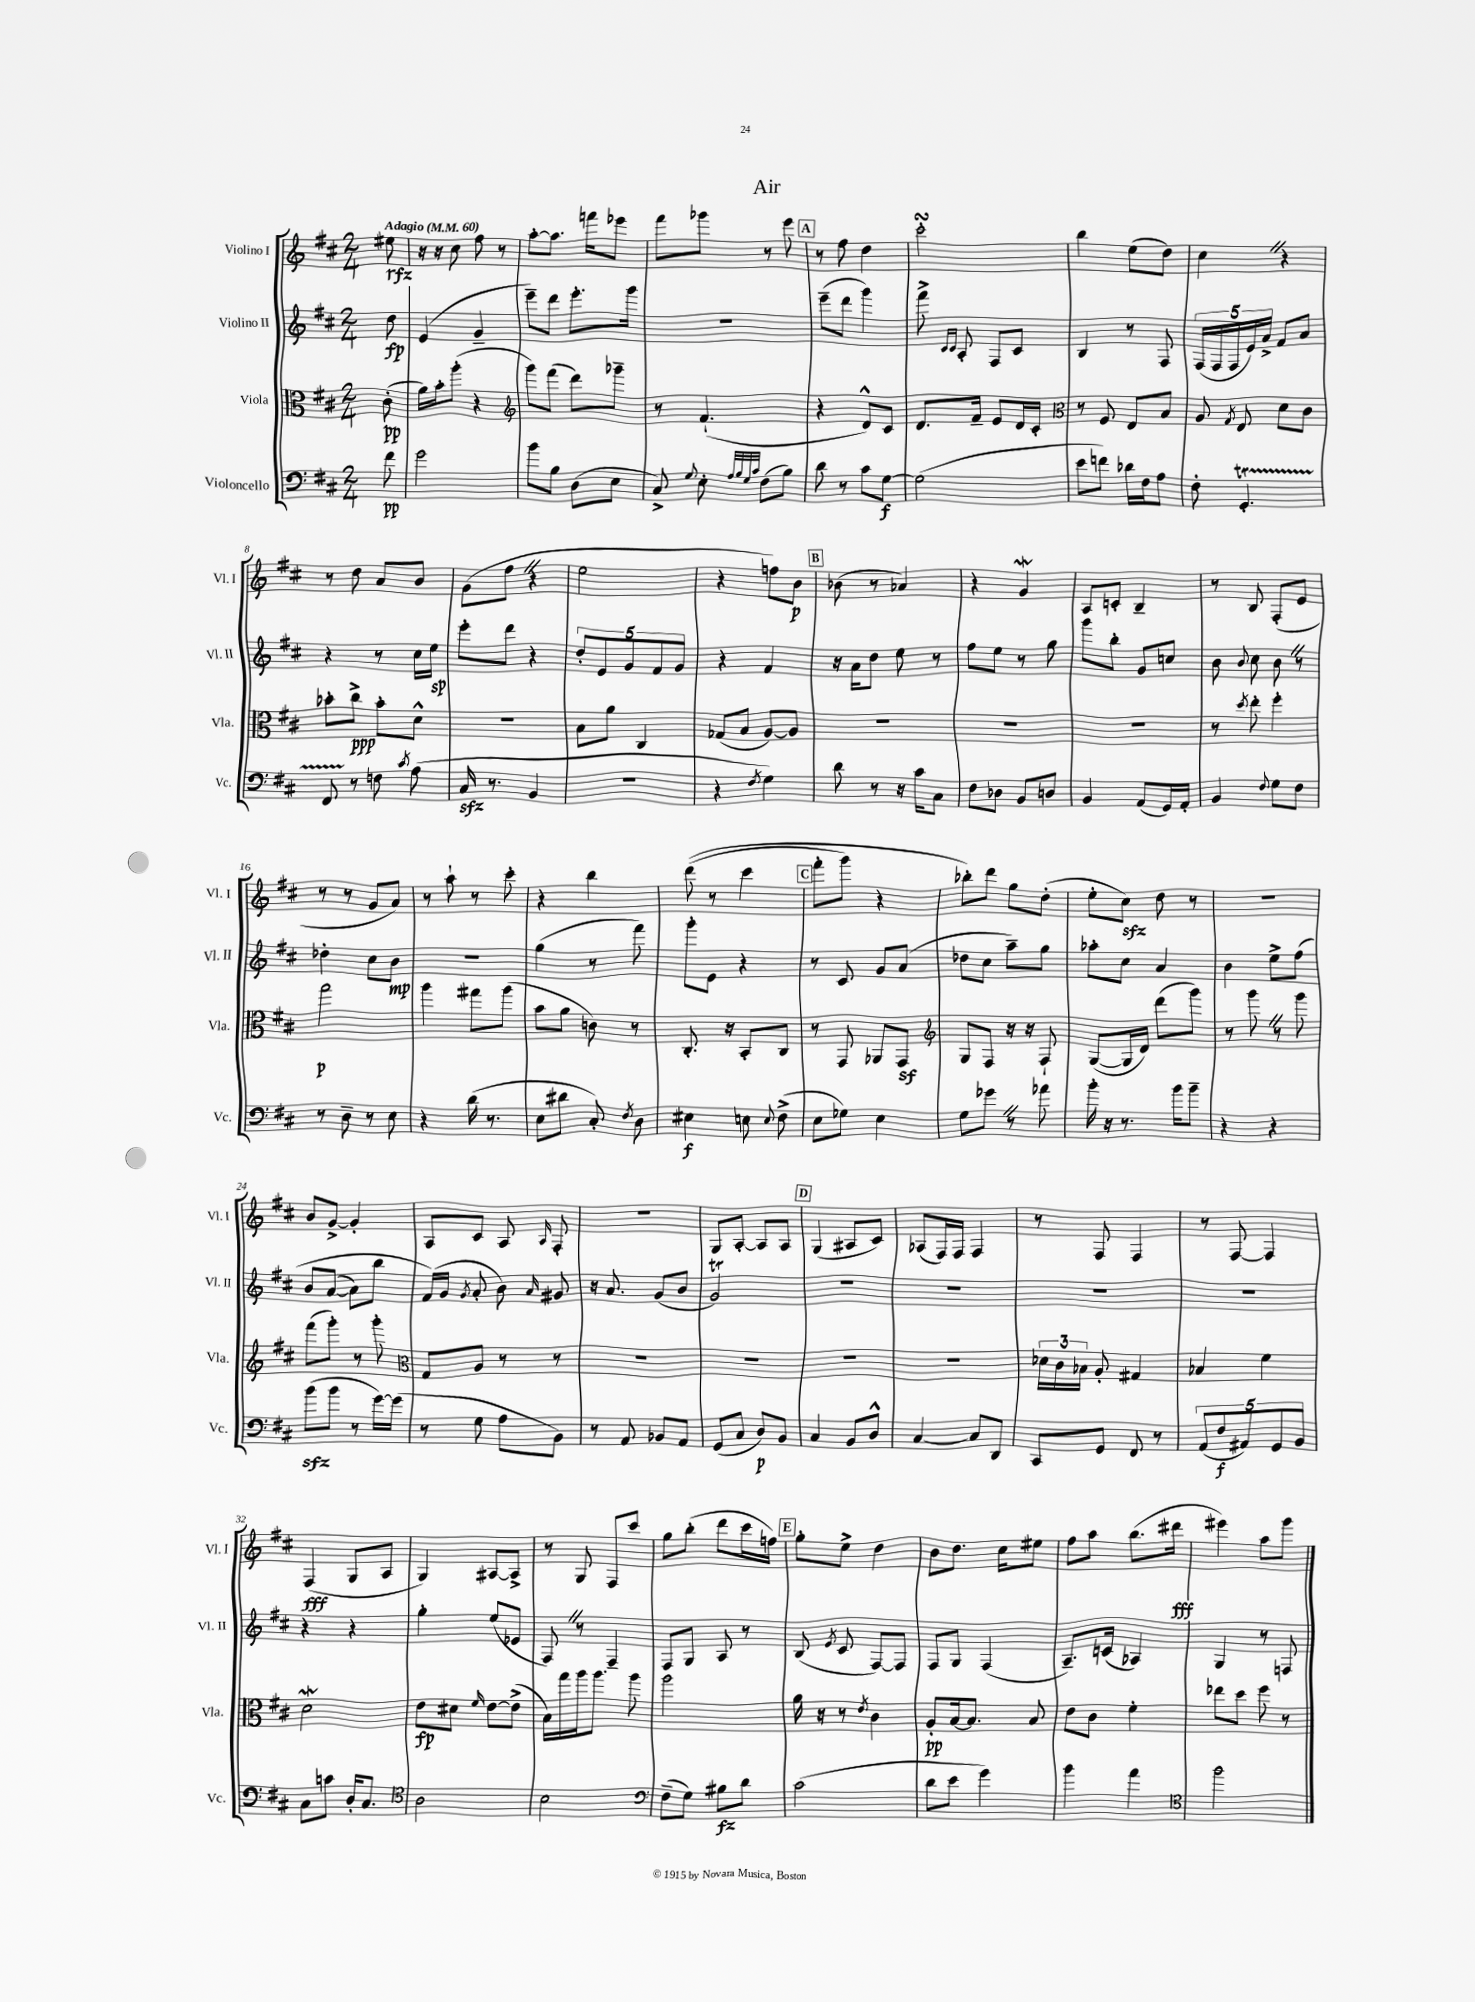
\header { title = "Air" }
<<
\new StaffGroup <<
\new Staff = "s0" \with { instrumentName = "Violino I" shortInstrumentName = "Vl. I" } {
    \clef treble \key d \major \numericTimeSignature \time 2/4 \partial 8 \tempo "Adagio" 4 = 60
    \autoBeamOff eis''8\rfz |
    r16 r16 cis''8 fis''8 r8 |
    a''8[~-. a''8.] f'''16[ ees'''8] |
    fis'''8[ ges'''8] r8 e'''8 |
    \mark \markup { \box "A" } r8 fis''8 d''4 |
    cis'''2-.\turn |
    b''4 e''8[( d''8]) |
    cis''4 \once \override BreathingSign.text = \markup { \musicglyph "scripts.caesura.straight" } \breathe r4 |
    r8 d''8 a'8[ b'8] |
    g'8[( fis''8] \once \override BreathingSign.text = \markup { \musicglyph "scripts.caesura.straight" } \breathe r4 |
    e''2 |
    r4 f''8[) b'8]\p |
    \mark \markup { \box "B" } bes'8( r8 aes'4) |
    r4 g'4\mordent |
    a8[ c'8]-. b4-- |
    r8 b8 fis8[-.( e'8] |
    r8 r8 g'8[ a'8]) |
    r8 a''8-! r8 cis'''8-. |
    r4 b''4 |
    d'''8(\( r8 cis'''4 |
    \mark \markup { \box "C" } fis'''8[-. g'''8]) r4 |
    bes''8[-.\) d'''8] g''8[ d''8]-.( |
    e''8[-. cis''8]\sfz) d''8 r8 |
    R2 |
    b'8[ g'8]~-> g'4-. |
    a8[ cis'8] a8 \grace { a16 } fis8-. |
    R2 |
    g8[ a8]~-. a8[ a8] |
    \mark \markup { \box "D" } g4( ais8[ cis'8]) |
    aes8[( fis16) fis16] fis4 |
    r8 fis8 fis4 |
    r8 fis8~ fis4 |
    fis4\fff( g8[ a8] |
    g4) ais8[~ ais8]-> |
    r8 g8 fis8[ cis'''8] |
    g''8[ b''8]-.( d'''8[ cis'''16 f''16]) |
    \mark \markup { \box "E" } g''8[-. e''8]-> d''4 |
    b'8[ d''8.] cis''16[ eis''8] |
    fis''8[ a''8] b''8.[( dis'''16]\fff |
    eis'''4) a''8[ g'''8] \bar "|." |
}
\new Staff = "s1" \with { instrumentName = "Violino II" shortInstrumentName = "Vl. II" } {
    \clef treble \key d \major \numericTimeSignature \time 2/4 \partial 8
    \autoBeamOff d''8\fp |
    e'4( g'4-- |
    e'''8[--) d'''8] e'''8.[-. g'''16] |
    R2 |
    \mark \markup { \box "A" } e'''8[--( d'''8] g'''4) |
    fis'''8-> \grace { cis'16[ cis'16] } a8-. fis8[ cis'8] |
    b4 r8 fis8 |
    \tuplet 5/4 { fis16[( fis16 fis16 e'16) a'16]-> } fis'8[ a'8] |
    r4 r8 cis''16[ e''16]\sp |
    e'''8[-. d'''8] r4 |
    \tuplet 5/4 { d''8[-. e'8 g'8 fis'8 g'8] } |
    r4 fis'4 |
    \mark \markup { \box "B" } r16 a'16[ d''8] e''8 r8 |
    fis''8[ e''8] r8 g''8 |
    g'''8[ b''8]-. g'8[ c''8] |
    b'8 \appoggiatura { b'8 } cis''8 b'8 \once \override BreathingSign.text = \markup { \musicglyph "scripts.caesura.straight" } \breathe r8 |
    des''4-. cis''8[ b'8]\mp |
    R2 |
    g''4( r8 fis'''8) |
    g'''8[-. e'8] r4 |
    \mark \markup { \box "C" } r8 cis'8 g'8[ a'8]( |
    des''8[ cis''8] a''8[--) g''8] |
    aes''8[-. cis''8] a'4 |
    b'4 e''8[-> fis''8]\( |
    b'8[ a'8]~( a'8[) b''8] |
    fis'16[(\) g'16] \acciaccatura { g'8 } a'8-. b'8) \grace { a'16 } gis'8 |
    r16 a'8. g'8[( b'8] |
    g'2\trill) |
    \mark \markup { \box "D" } R2 |
    R2 |
    R2 |
    R2 |
    r4 r4 |
    g''4-. e''8[( ees'8] |
    fis8) \once \override BreathingSign.text = \markup { \musicglyph "scripts.caesura.straight" } \breathe r8 fis4-- |
    fis8[ g8] a8 r8 |
    \mark \markup { \box "E" } b8( \acciaccatura { e'8 } cis'8 fis8[~) fis8] |
    fis8[ g8] fis4( |
    a8.[--) c'16]( aes4) |
    g4 r8 f8 \bar "|." |
}
\new Staff = "s2" \with { instrumentName = "Viola" shortInstrumentName = "Vla." } {
    \clef alto \key d \major \numericTimeSignature \time 2/4 \partial 8
    \autoBeamOff cis'8-.\pp( |
    a'16[) b'16-. a''8]-.( r4 |
    \clef treble g'''8[) fis'''8]( d'''8[) ges'''8]-- |
    r8 fis'4.-!( |
    \mark \markup { \box "A" } r4 d'8[-^) cis'8] |
    d'8.[ fis'16]-- e'8[ d'16 cis'16]-. |
    \clef alto r8 fis8 e8[ b8] |
    a8 \acciaccatura { g8 } e8 d'8[ cis'8] |
    bes'8[-. cis''8]->\ppp bes'8[-. d'8]-^ |
    R2 |
    b8[ a'8] cis4 |
    ges8[( b8] a8[~) a8] |
    \mark \markup { \box "B" } R2 |
    R2 |
    R2 |
    r8 \acciaccatura { d''8 } e''8-. fis''4-. |
    g''2\p |
    a''4 gis''8[ a''8]( |
    b'8[ a'8] c'8) r8 |
    cis8.-. r16 b,8[-. cis8] |
    \mark \markup { \box "C" } r8 g,8 aes,8[ g,8]\sf |
    \clef treble g8[ fis8] r16 r16 fis8-! |
    g8[~( g16 d'16]) d'''8[( g'''8]) |
    r8 g'''8 \once \override BreathingSign.text = \markup { \musicglyph "scripts.caesura.straight" } \breathe r8 g'''8 |
    fis'''8[( g'''8]-.) r8 g'''8-. |
    \clef alto g8[ a8] r8 r8 |
    R2 |
    R2 |
    \mark \markup { \box "D" } R2 |
    R2 |
    \tuplet 3/2 { des'16[ cis'16 bes16] } a8-. gis4 |
    bes4 fis'4 |
    d'2\mordent |
    e'8[\fp dis'8] \grace { fis'16 } e'8[~ e'8]->( |
    b16[) g''16 a''16 a''8.] a''8 |
    a''2 |
    \mark \markup { \box "E" } a'16 r16 r8 \acciaccatura { e'8 } cis'4 |
    a8[-.\pp b16~ b8.] b8 |
    e'8[ cis'8] fis'4-. |
    ees''8[ d''8] fis''8 r8 \bar "|." |
}
\new Staff = "s3" \with { instrumentName = "Violoncello" shortInstrumentName = "Vc." } {
    \clef bass \key d \major \numericTimeSignature \time 2/4 \partial 8
    \autoBeamOff fis'8\pp |
    g'2 |
    b'8[ b8] d8[( e8] |
    cis8->) \appoggiatura { g8 } e8-. \grace { a32[ b32 g32 cis'32] } fis8[( b8]) |
    \mark \markup { \box "A" } d'8 r8 cis'8[ g8]~\f |
    g2( |
    e'8[ f'8]) des'16[ fis16 a8] |
    fis8-. g,4.-.\startTrillSpan |
    fis,8 r8\stopTrillSpan f8 \acciaccatura { cis'8 } a8( |
    cis16\sfz r8. b,4 |
    r2 |
    r4 \acciaccatura { fis8 } g4) |
    \mark \markup { \box "B" } d'8 r8 r16 cis'16[ cis8] |
    fis8[ des8] b,8[ d8] |
    b,4 a,8[( g,16) a,16]-. |
    b,4 \appoggiatura { fis8 } g8[ fis8] |
    r8 d8-- r8 e8 |
    r4 d'16( r8. |
    e8[ dis'8] cis8-.) \acciaccatura { fis8 } d8 |
    eis4\f e8 \appoggiatura { e8 } fis8->( |
    \mark \markup { \box "C" } e8[ ges8]) e4 |
    g8[ ges'8] \once \override BreathingSign.text = \markup { \musicglyph "scripts.caesura.straight" } \breathe r8 aes'8 |
    b'16-. r16 r8. b'16[ b'8]-- |
    r4 r4 |
    b'8[\sfz( b'8] r8 g'16[~) g'16]( |
    r8 g8 a8[ b,8]) |
    r8 a,8 bes,8[ a,8] |
    g,8[( cis8] d8[\p) b,8] |
    \mark \markup { \box "D" } cis4 b,8[ d8]-^ |
    cis4~ cis8[ d,8] |
    cis,8[ g,8] fis,8 r8 |
    \tuplet 5/4 { a,8[( fis8\f ais,8) g,8 b,8] } |
    cis8[ c'8] d16[-. cis8.] |
    \clef tenor a2 |
    b2 |
    \clef bass fis8[--( g8]) bis8[\fz d'8] |
    \mark \markup { \box "E" } cis'2( |
    d'8[ e'8] g'4) |
    b'4 a'4 |
    \clef tenor fis''2 \bar "|." |
}
>>
>>
